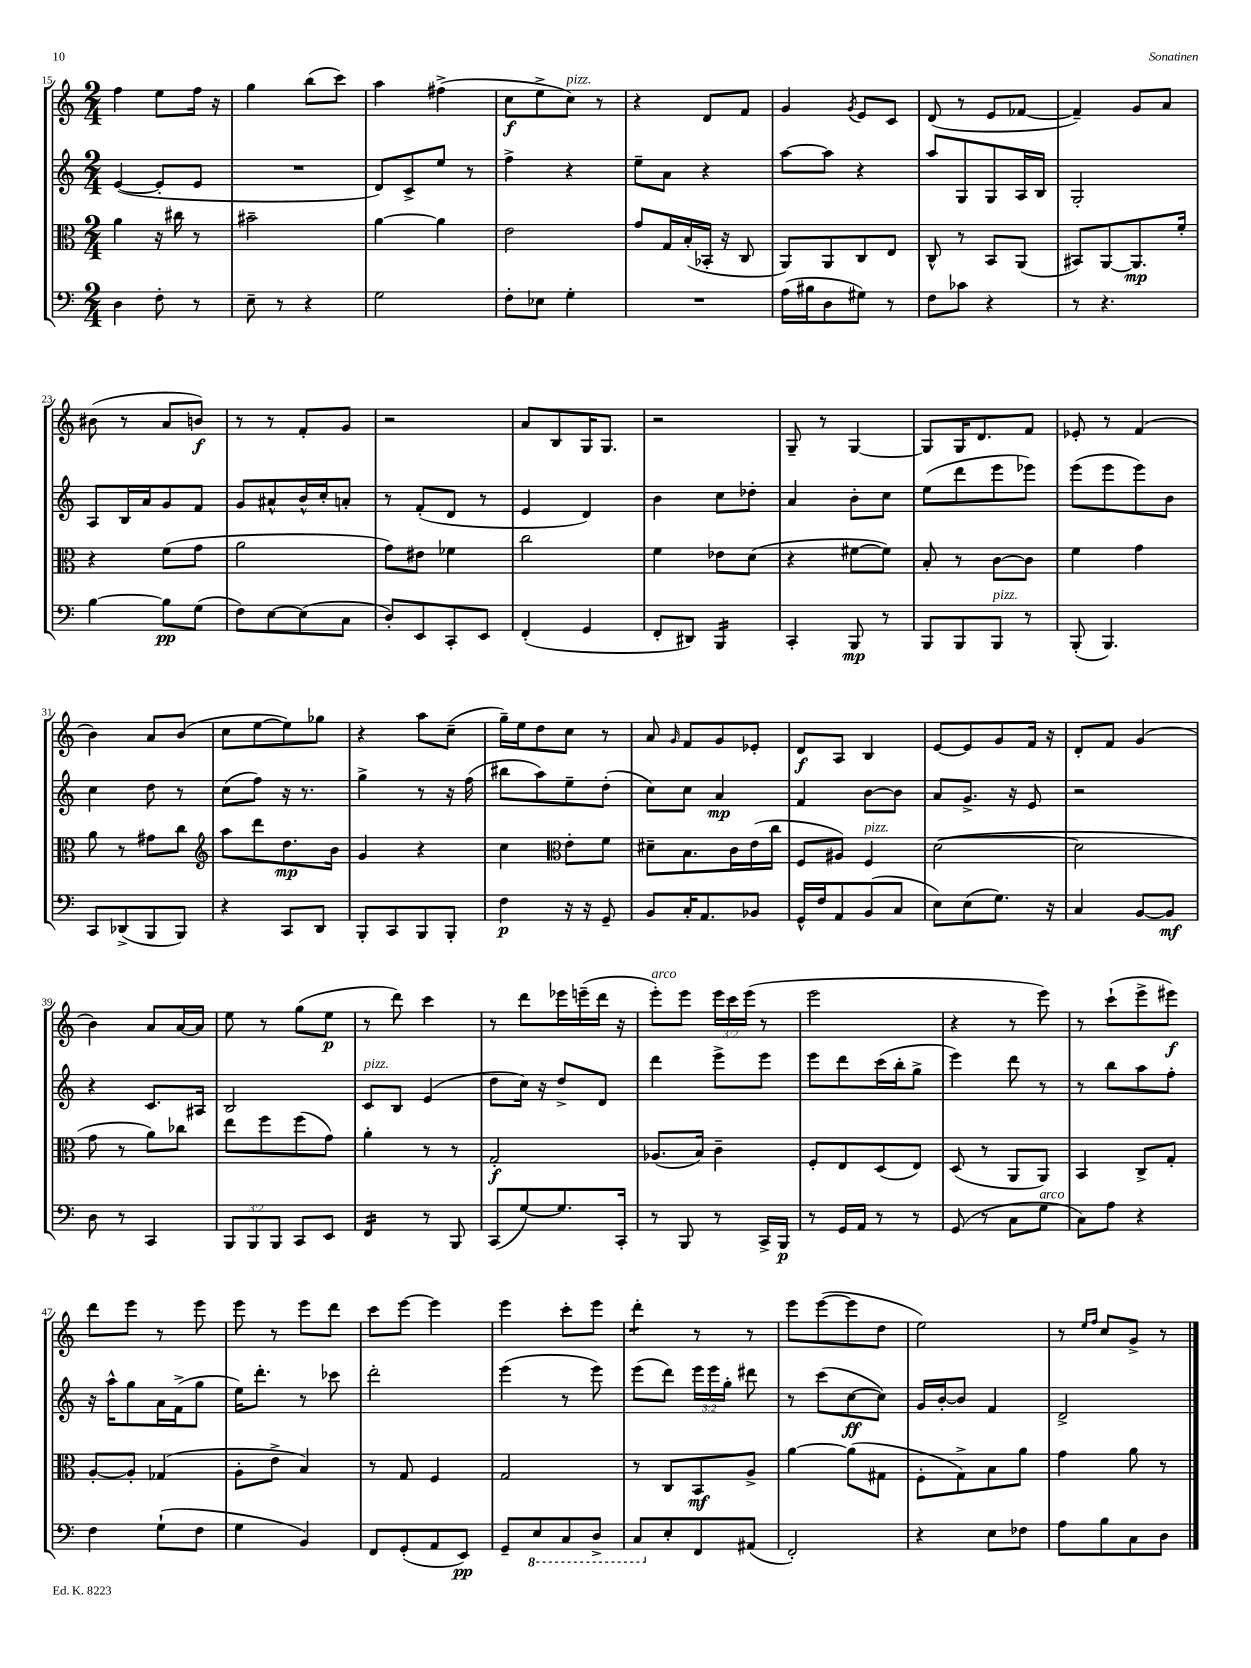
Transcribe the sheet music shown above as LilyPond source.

<<
\new StaffGroup <<
\new Staff = "s0" {
    \clef treble \key c \major \numericTimeSignature \time 2/4 \override Staff.TupletNumber.text = #tuplet-number::calc-fraction-text
    \autoBeamOff f''4 e''8[ f''16] r16 |
    g''4 b''8[( c'''8]) |
    a''4 fis''4->( |
    c''8[\f e''8-> c''8]^\markup { \italic "pizz." }) r8 |
    r4 d'8[ f'8] |
    g'4 \acciaccatura { g'8 } e'8[ c'8] |
    d'8( r8 e'8[ fes'8]~ |
    fes'4--) g'8[ a'8] |
    bis'8( r8 a'8[ b'8]\f) |
    r8 r8 f'8[-. g'8] |
    r2 |
    a'8[ b8 g16 g8.] |
    r2 |
    g8-- r8 g4~ |
    g8[ g16 d'8. f'8] |
    ees'8-. r8 f'4( |
    b'4) a'8[ b'8]( |
    c''8[ e''8~ e''8) ges''8] |
    r4 a''8[ c''8]--( |
    g''16[--) e''16 d''8 c''8] r8 |
    a'8 \grace { g'16 } f'8[ g'8 ees'8]-. |
    d'8[\f a8] b4 |
    e'8[~ e'8 g'8 f'16] r16 |
    d'8[-. f'8] g'4( |
    b'4) a'8[ a'16~ a'16] |
    e''8 r8 g''8[( e''8]\p |
    r8 d'''8) c'''4 |
    r8 d'''8[ ees'''16 e'''16--( d'''16] r16 |
    e'''8[-.^\markup { \italic "arco" }) e'''8] \tuplet 3/2 { e'''16[ c'''16 e'''16]( } r8 |
    e'''2 |
    r4 r8 e'''8) |
    r8 c'''8[-!( e'''8-> eis'''8]\f) |
    d'''8[ e'''8] r8 e'''8 |
    e'''8 r8 e'''8[ d'''8] |
    c'''8[ e'''8]~ e'''4 |
    e'''4 c'''8[-. e'''8] |
    d'''4:8-. r8 r8 |
    e'''8[ e'''8~( e'''8 d''8] |
    e''2) |
    r8 \grace { e''16[ f''16] } c''8[ g'8]-> r8 \bar "|." |
}
\new Staff = "s1" {
    \clef treble \key c \major \numericTimeSignature \time 2/4 \override Staff.TupletNumber.text = #tuplet-number::calc-fraction-text
    \autoBeamOff e'4~( e'8[-. e'8] |
    R2 |
    d'8[) c'8-> e''8] r8 |
    f''4-> r4 |
    e''8[-- a'8] r4 |
    a''8[~ a''8] r4 |
    a''8[ g8 g8 a16 b16] |
    g2-. |
    a8[ b16 a'16 g'8 f'8] |
    g'8[ ais'8-^ b'16-^ c''16-. a'8]-. |
    r8 f'8[-.( d'8] r8 |
    e'4 d'4) |
    b'4 c''8[ des''8]-. |
    a'4 b'8[-. c''8] |
    e''8[( d'''8 e'''8 ees'''8]) |
    e'''8[( e'''8 e'''8) b'8] |
    c''4 d''8 r8 |
    c''8[( f''8]) r16 r8. |
    g''4-> r8 r16 f''16( |
    bis''8[ a''8) e''8-- d''8]-.( |
    c''8[) c''8] a'4\mp |
    f'4 b'8[~ b'8] |
    a'8[ g'8.]-> r16 e'8 |
    r2 |
    r4 c'8.[ ais16] |
    b2 |
    c'8[^\markup { \italic "pizz." } b8] e'4( |
    d''8[ c''16]) r16 d''8[-> d'8] |
    d'''4 e'''8[-> e'''8] |
    e'''8[ d'''8 c'''16( b''16-. g''8]-> |
    e'''4) d'''8 r8 |
    r8 b''8[ a''8 f''8]-. |
    r16 a''16[-^ g''8 a'16 f'16->( g''8] |
    e''16[) d'''8.]-. r8 ces'''8 |
    d'''2-. |
    e'''4( r8 e'''8) |
    e'''8[( d'''8]) \tuplet 3/2 { e'''16[ e'''16 g''16]-. } dis'''8 |
    r8 c'''8[( c''8~\ff c''8]) |
    g'16[ b'16~-. b'8] f'4 |
    d'2-> \bar "|." |
}
\new Staff = "s2" {
    \clef alto \key c \major \numericTimeSignature \time 2/4
    \autoBeamOff a'4 r16 cis''16 r8 |
    bis'2-- |
    a'4~ a'4 |
    e'2 |
    g'8[ g16 b16-.( bes,16]-. r16 c8 |
    a,8[) a,8 c8 e8] |
    c8-^ r8 b,8[ a,8]( |
    bis,8[) a,8~ a,8.\mp f'16]-. |
    r4 f'8[( g'8] |
    a'2 |
    g'8[) eis'8] fes'4 |
    c''2 |
    f'4 ees'8[ d'8]( |
    r4 fis'8[~ fis'8]) |
    b8-. r8 c'8[~ c'8] |
    f'4 g'4 |
    a'8 r8 gis'8[ c''8] |
    \clef treble a''8[ d'''8 d''8.\mp b'16] |
    g'4 r4 |
    c''4 \clef alto e'8[-. f'8] |
    dis'8[-- b8. c'16 e'16( c''16] |
    f8[ ais8]) f4^\markup { \italic "pizz." } |
    d'2~( |
    d'2 |
    g'8 r8 a'8[) ces''8] |
    e''8[ f''8 f''8( g'8]) |
    a'4-. r8 r8 |
    g2-.\f |
    aes8.[( b16]) c'4-- |
    f8[-. e8 d8( e8]) |
    d8( r8 a,8[ a,8]) |
    b,4 c8[-> g8]-. |
    a8[~-. a8]-. ges4( |
    a8[-. e'8]-> b4) |
    r8 g8 f4 |
    g2 |
    r8 c8[ b,8\mf a8]-> |
    a'4~ a'8[( gis8] |
    f8[-. g8->) b8 a'8] |
    g'4 a'8 r8 \bar "|." |
}
\new Staff = "s3" {
    \clef bass \key c \major \numericTimeSignature \time 2/4 \override Staff.TupletNumber.text = #tuplet-number::calc-fraction-text
    \autoBeamOff d4 f8-. r8 |
    e8-- r8 r4 |
    g2 |
    f8[-. ees8] g4-. |
    R2 |
    a16[( bis16 d8 gis8]) r8 |
    f8[ ces'8] r4 |
    r8 r4. |
    b4~ b8[\pp g8]( |
    f8[) e8~ e8( c8] |
    d8[-.) e,8 c,8-. e,8] |
    f,4-.( g,4 |
    f,8[-. dis,8]) b,,4:16 |
    c,4-. b,,8\mp r8 |
    b,,8[ b,,8 b,,8]^\markup { \italic "pizz." } r8 |
    b,,8-.( b,,4.) |
    c,8[ des,8->( b,,8 b,,8]) |
    r4 c,8[ d,8] |
    b,,8[-. c,8 b,,8 b,,8]-. |
    f4\p r16 r16 g,8-- |
    b,8[ c16-. a,8. bes,8] |
    g,16[-^ f16 a,8 b,8( c8] |
    e8[) e8( g8.]) r16 |
    c4 b,8[~ b,8]\mf |
    d8 r8 c,4 |
    \tuplet 3/2 { b,,8[ b,,8 b,,8] } c,8[ e,8] |
    f,4:16 r8 b,,8 |
    c,8[( g8~) g8. c,16]-. |
    r8 b,,8 r8 c,16[-> b,,16]\p |
    r8 g,16[ a,16] r8 r8 |
    g,8( r8 c8[ g8]^\markup { \italic "arco" } |
    c8[) a8] r4 |
    f4 g8[-!( f8] |
    g4 b,4) |
    f,8[ g,8-.( a,8 e,8]\pp) |
    g,8[-- \ottava #-1 e,8 c,8 d,8]-> |
    c,8[ \ottava #0 e8-. f,8 ais,8]( |
    f,2-.) |
    r4 e8[ fes8] |
    a8[ b8 c8 d8] \bar "|." |
}
>>
>>
\layout { \context { \Score currentBarNumber = #15 } }
